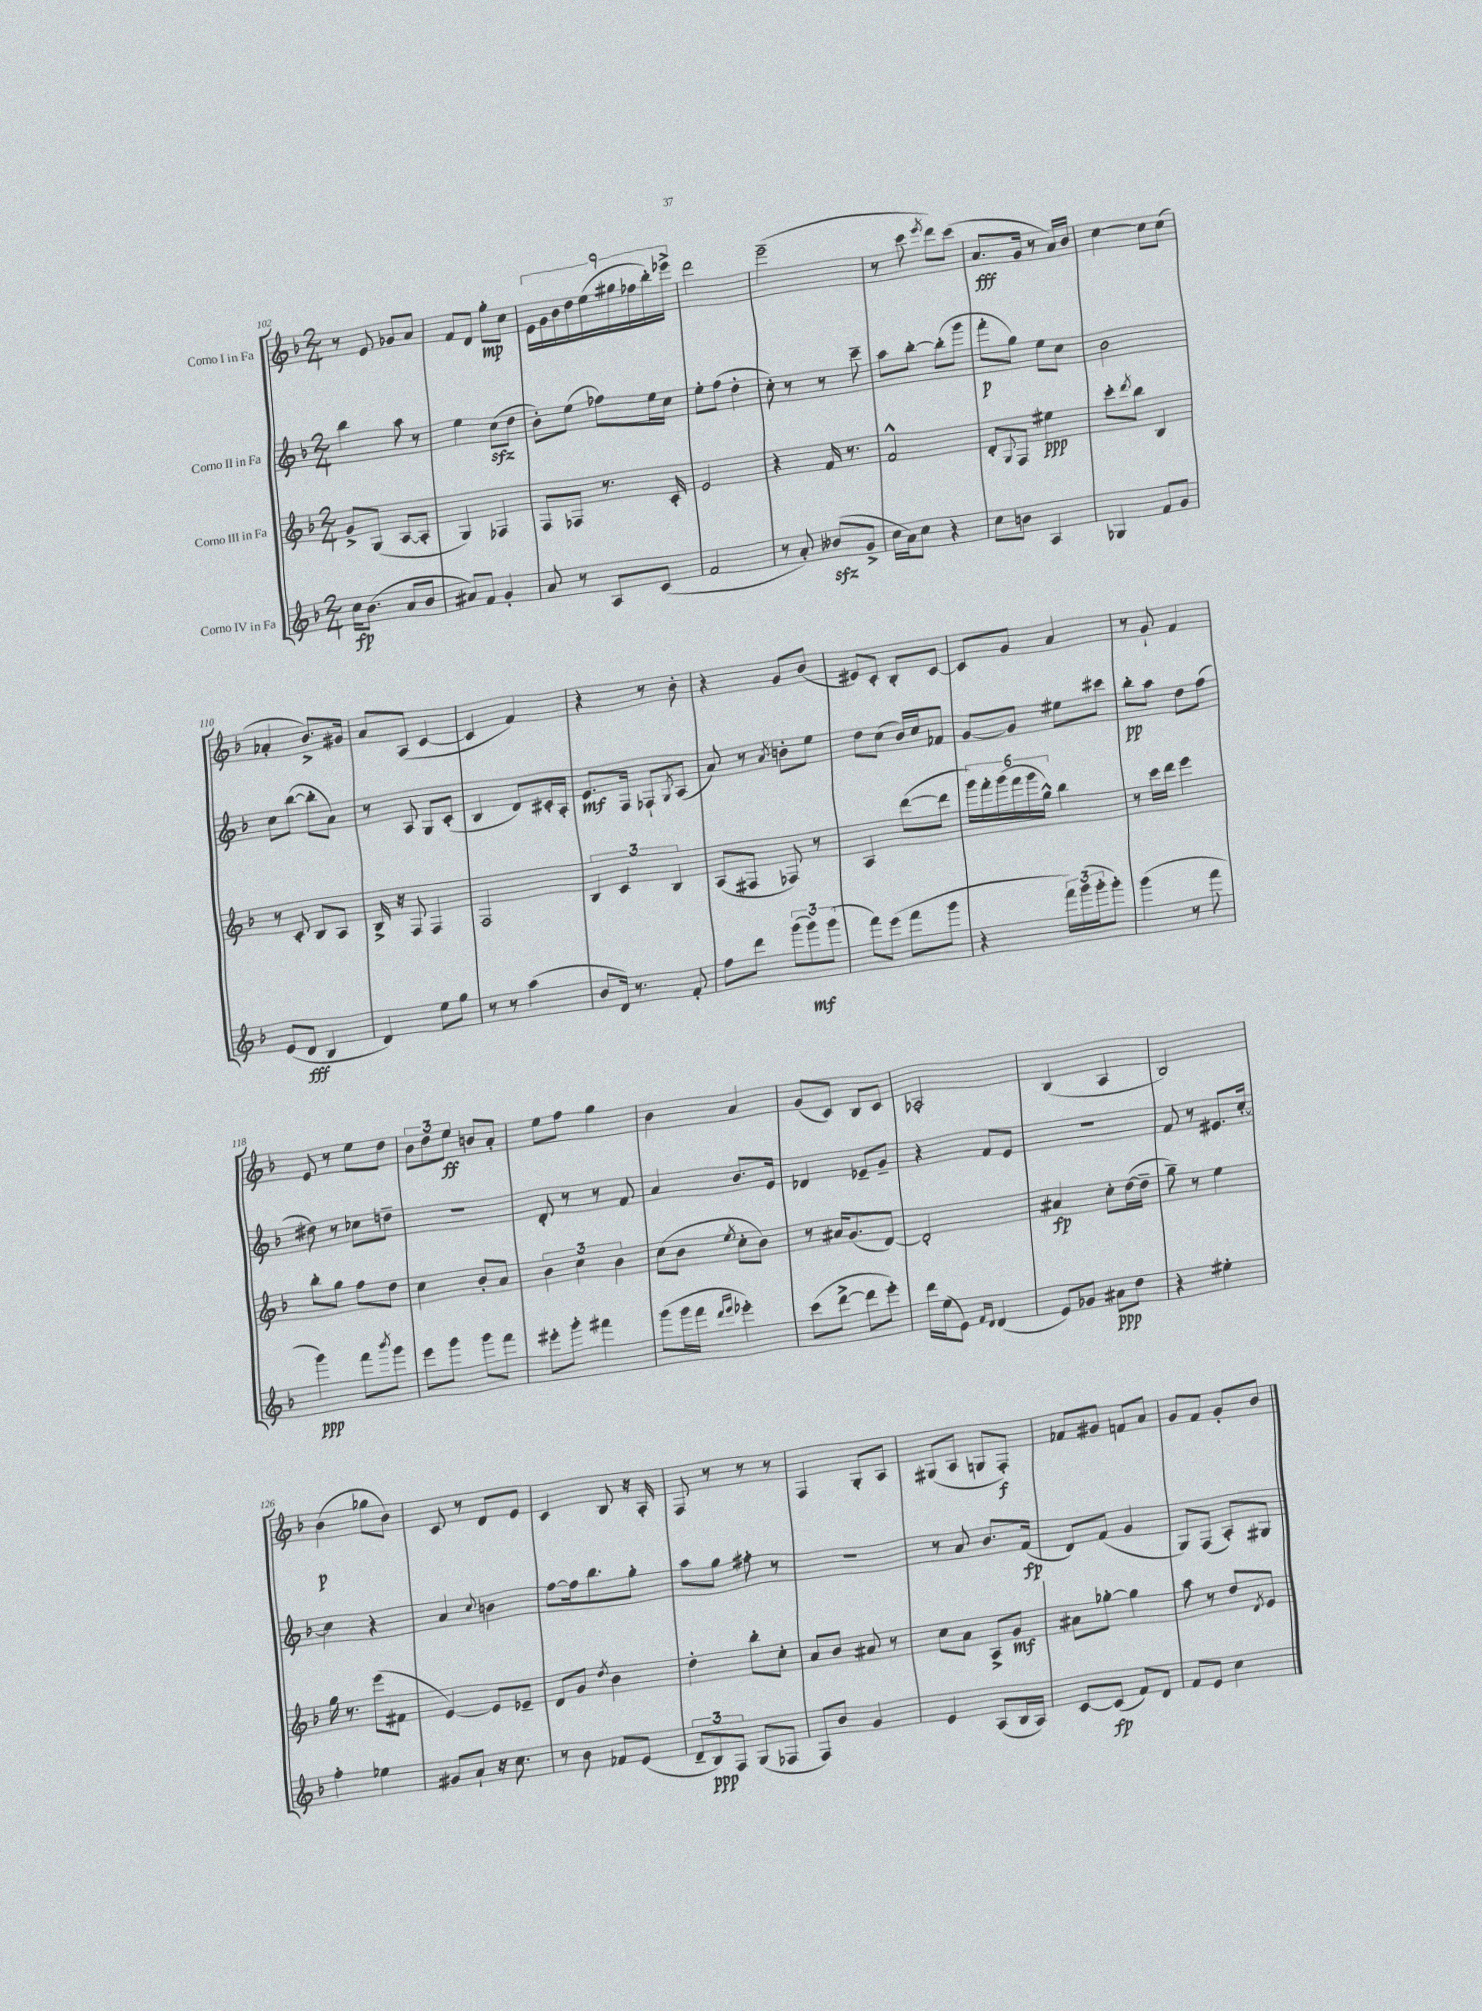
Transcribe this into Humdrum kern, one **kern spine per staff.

**kern	**kern	**kern	**kern
*staff4	*staff3	*staff2	*staff1
*clefG2	*clefG2	*clefG2	*clefG2
*k[b-]	*k[b-]	*k[b-]	*k[b-]
*M2/4	*M2/4	*M2/4	*M2/4
16cc	8g^	4bb-	8r
(8.b-	.	.	.
.	(8G	.	8e
8a	[8A	8aa	8g-
8b-	8A']	8r	8a
=	=	=	=
8a#)	4G)	4ee	8f
8f	.	.	8d
4g'	4F-	(8cc	8gg'
.	.	8dd	8cc
=	=	=	=
8a	8F	8b-')	18e
.	.	.	18g
.	.	.	18b-
8r	8F-	(8ee	.
.	.	.	18dd
.	.	.	(18ee
8A	8.r	8ff-)	.
.	.	.	18gg#
.	.	.	18ff-
(8c	.	16ee	.
.	.	.	18bb-')
.	16c'	16cc	.
.	.	.	18eee-^
=	=	=	=
2f	2e	8ee'	2ddd
.	.	(8ff	.
.	.	4dd'	.
=	=	=	=
8r	4r	8cc')	(2eee~
8a')	.	8r	.
(8b--	16f	8r	.
.	8.r	.	.
8g^	.	8ccc~	.
=	=	=	=
16cc	2f^^	8aa	8r
16a)	.	.	.
8cc	.	[8bb-'	8ccc
.	.	.	8qeee
4r	.	(8bb-']	8ddd)
.	.	8ggg	(8ccc
=	=	=	=
8cc	8d'	8fff'	8.a
.	8qqG	.	.
8b	8F	8gg)	.
.	.	.	16g
4A	4ee#	8ee	8r
.	.	8cc	16a)
.	.	.	16b-
=	=	=	=
4G-	8ccc'	2b-	[4cc
.	8qddd	.	.
.	8bb-	.	.
8f	4B-	.	8cc]
8g	.	.	(8cc
=	=	=	=
(8e	8r	8cc	4a-'
8d	8c'	([8bb-	.
4B-	8B-	8bb-']	8.b-^)
.	8A	8a)	.
.	.	.	16g#
=	=	=	=
4d)	16B-^	8r	8a
.	16r	.	.
.	8F	8A	(8A
8ee	4F	8G	[4c
8gg	.	(8c'	.
=	=	=	=
8r	2F	4B-	4c]
8r	.	.	.
(4aa	.	8d)	4f)
.	.	16c#'	.
.	.	16A'	.
=	=	=	=
8b-	6B-	8.e	4r
16d)	.	.	.
.	6c	.	.
8.r	.	16F	.
.	.	8F-`	8r
.	6B-	.	.
.	.	8qG	.
8f'	.	(8A	8b-'
=	=	=	=
8ff	(8A	8a)	4r
8ddd	8F#	8r	.
.	.	8qa	.
(12ggg	8F-)	8b'	8g
12ggg)	.	.	.
.	8r	8ee	(8b-
(12ggg	.	.	.
=	=	=	=
8fff)	4A	8dd	8e#)
(8eee	.	(8cc	8c'
8fff	([8ddd	16b-)	8B-'
.	.	16cc	.
8ggg	8ddd]	8f-	[8c
=	=	=	=
4r	24ggg)	[8g	8c]
.	24fff'	.	.
.	(24ggg	.	.
.	24fff	8g]	8g
.	24ggg	.	.
.	24gg^^)	.	.
24fff)	4bb-	8ee#	4a
(24ggg	.	.	.
24ggg'	.	.	.
8ggg')	.	8ccc#	.
=	=	=	=
(4ggg	8r	8bb-'	8r
.	16ccc	8aa	8g`
.	16ddd	.	.
8r	4eee	8dd	4f
8fff	.	(8ff	.
=	=	=	=
4ggg)	8bb-'	8dd#)	8e
.	8gg	8r	8r
8fff	8ff	8cc-	8ee
8qbbb-	.	.	.
8ggg	8dd	8dd~	8dd
=	=	=	=
8eee	4cc	2r	12b-
.	.	.	12dd
8ggg	.	.	.
.	.	.	12ee
8ggg	8b-'	.	8b
8fff	8a	.	8a'
=	=	=	=
8eee#'	6b-	8d'	8ee
8ggg'	.	8r	8ff
.	6cc	.	.
4fff#	.	8r	4gg
.	6b-	.	.
.	.	8f	.
=	=	=	=
(8ggg	(8cc	4a	4b-
16ggg	8b-	.	.
16fff	.	.	.
16qqddd	.	.	.
16qqeee	8qee	.	.
4eee-')	8cc'	8.b-	4a
.	8b-)	.	.
.	.	16e	.
=	=	=	=
(8ccc	8r	4d-	(8g
[8ddd^	16a#	.	8c)
.	(8.g	.	.
8ddd]	.	8e-~	8B-
8eee')	[8d)	8g~	8c
=	=	=	=
16ddd	2d']	4r	2A-'
(16ee	.	.	.
8e)	.	.	.
16qqf	.	.	.
16qqd	.	.	.
(4d	.	8f	.
.	.	8e	.
=	=	=	=
8e)	4a#	2r	(4B-
8g-	.	.	.
8a#	8cc'	.	4A
8dd	([16dd	.	.
.	16dd~]	.	.
=	=	=	=
4r	8gg~)	8f	2B-)
.	8r	8r	.
4ee#'	4ee	8.e#	.
.	.	[16cc'	.
=	=	=	=
4ff'	16gg	4cc]	(4b-
.	8.r	.	.
4ee-	(8eee	4r	8gg-
.	8f#	.	8b-)
=	=	=	=
8g#	[4e)	4a	8c
8a`	.	.	8r
.	.	8qqcc	.
16r	8e]	4b	8d
8.cc	.	.	.
.	8e-~	.	8e
=	=	=	=
8r	8d	[8ff	4c
8b-	8g	16ff]	.
.	.	8.bb-	.
.	8qdd	.	.
8f-	4b-	.	8B-
(8e	.	8gg'	16r
.	.	.	16A'
=	=	=	=
12d~	4dd'	8aa	8F
12B-)	.	.	.
.	.	8gg	8r
12F	.	.	.
(8G	8bb-'	8ff#'	8r
8F-	8cc'	8r	8r
=	=	=	=
8F)	8a	2r	4F
8b-	8b-	.	.
4g	8a#	.	8G'
.	8r	.	8A
=	=	=	=
4e	8cc	8r	(8G#
.	8a	8a	8A
(8A	8A^	8.b-	8G
16B-	8g	.	8F')
16A)	.	(16f	.
=	=	=	=
[8c	8a#	8d)	8f-
(8c]	[8gg-'	(8f	8g#
8f)	4gg-]	4g	8f
8d	.	.	8a
=	=	=	=
8f	8aa	8G)	8g
8e	8r	(8F	8f
4cc	8dd	8A')	8g'
.	8qd	.	.
.	8e	8G#	8b-
==	==	==	==
*-	*-	*-	*-
